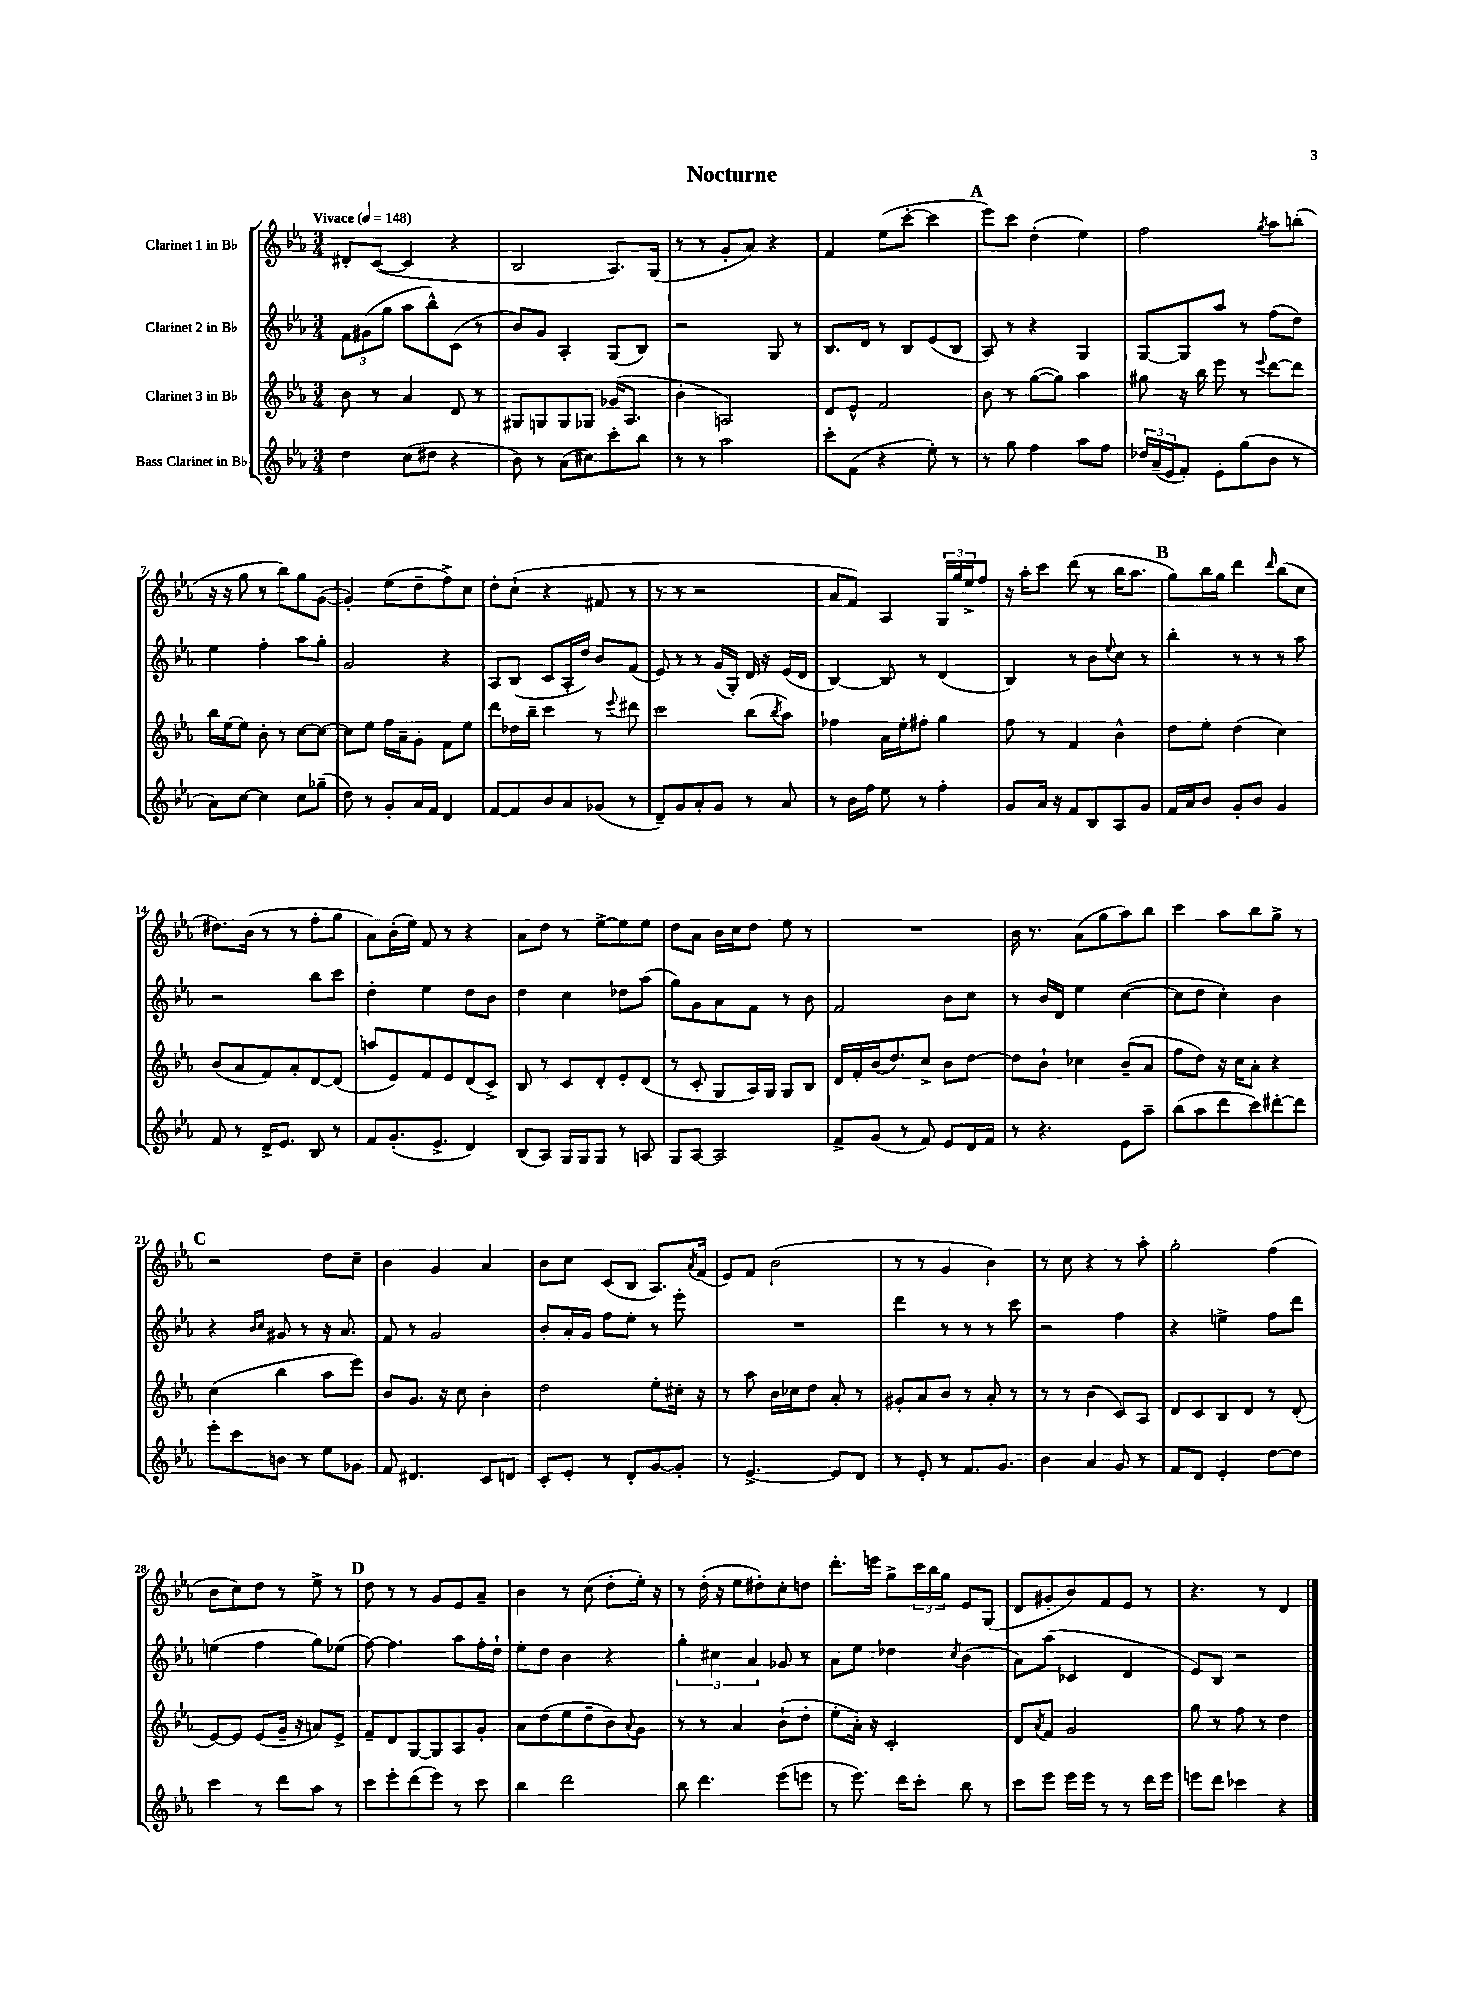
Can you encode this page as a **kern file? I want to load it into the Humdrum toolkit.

**kern	**kern	**kern	**kern
*part4	*part3	*part2	*part1
*staff4	*staff3	*staff2	*staff1
*I"Bass Clarinet in B♭	*I"Clarinet 3 in B♭	*I"Clarinet 2 in B♭	*I"Clarinet 1 in B♭
*clefG2	*clefG2	*clefG2	*clefG2
*k[b-e-a-]	*k[b-e-a-]	*k[b-e-a-]	*k[b-e-a-]
*M3/4	*M3/4	*M3/4	*M3/4
*MM148	*MM148	*MM148	*MM148
=1	=1	=1	=1
!	!	!	!LO:TX:a:B:t=Vivace
4dd\	8b-\	12f\L	8d#X'/L
.	.	(12g#X\	.
.	8r	.	([8c/J
.	.	12gg\J	.
(8cc\L	4a-/	8aa-\L	4c/]
8dd#X\J	.	8bb-^^\)	.
4r	8d/	(8c\J	4r
.	8r	8r	.
=2	=2	=2	=2
8b-\)	8G#X/L	8b-/L)	2B-/
8r	8Gn/	8g/J	.
(8a-\L	8G/	4A-'/	.
8cc#X\)	8G-X/J	.	.
8ccc'\	(16g-X/KL	(8G/L	8.A-/L)
.	8.A-/J	.	.
8bb-\J	.	8B-/J)	.
.	.	.	(16G/Jk
=3	=3	=3	=3
8r	4b-'\	2r	8r
8r	.	.	8r
2aa-\	2An/)	.	8g'/L
.	.	.	8a-/J)
.	.	8G/	4r
.	.	8r	.
=4	=4	=4	=4
8ccc'\L	8d/L	8.B-/L	4f/
(8f\J	8e-^^/J	.	.
.	.	16d/Jk	.
4r	2f/	8r	(8ee-\L
.	.	8B-/L	[8ccc'\J
8ee-'\)	.	(8e-/	4ccc\]
8r	.	8B-/J	.
!!LO:REH:place=s1:t=A
=5	=5	=5	=5
8r	8b-\	8A-/)	8eee-\L)
8gg\	8r	8r	8ccc\J
4ff\	([8gg\L	4r	(4dd'\
.	8gg\J])	.	.
8aa-\L	4aa-\	4G/	4ee-\)
8ff\J	.	.	.
=6	=6	=6	=6
24dd-X/LL	8gg#X\	[8G/L	2ff\
(24a-~/	.	.	.
24e-/J	.	.	.
8f'/J)	16r	8G/]	.
.	16bb-\	.	.
8e-'\L	8eee-\	8aa-/J	.
(8gg\	8r	8r	.
.	8qqeee-/	.	8qgg/
8b-\J	[8ddd\L	(8ff\L	8aa-\L
8r	8ddd\J]	8dd\J)	(8bbn'\J
!!LO:LB:g=z
=7	=7	=7	=7
8a-\L)	16bb-\LL	4ee-\	16r
.	[16ee-\J	.	16r
[8cc\J	8ee-\J]	.	8gg\
4cc\]	8b-'\	4ff'\	8r
.	8r	.	8bb-\L)
8cc\L	[8cc\L	8aa-\L	8gg\
(8gg-X~\J	8cc\J_	8gg'\J	([8g\J
=8	=8	=8	=8
8dd\)	8cc\L]	2g/	4g'/])
8r	8ee-\J	.	.
8g'/L	16ff\LL	.	(8ee-\L
.	16a-~\J	.	.
16a-/L	8g'\J	.	8dd~\
16f/JJ	.	.	.
4d/	8f\L	4r	8ff^\)
.	8ee-\J	.	8cc\J
=9	=9	=9	=9
[8f/L	8ddd\L	8A-/L	8dd'\L
8f/]	16dd-X\L	(8B-/J	(8cc`\J
.	16bb-~\JJ	.	.
8b-/	4ccc\	8c/L	4r
8a-/	.	16A-'/L	.
.	.	16dd/JJ)	.
(8g-X/J	8r	8b-/L	8f#X/
.	8qqeee-/	.	.
8r	8ddd#X\	(8f/J	8r
=10	=10	=10	=10
8d~/L)	2ccc\	8e-/)	8r
8g/	.	8r	8r
8a-'/	.	8r	2r
8g/J	.	(16g/LL	.
.	.	16G'/JJ)	.
8r	(8bb-\L	16d/	.
.	.	16r	.
.	8qbb-/	.	.
8a-/	8aa-\J)	(16e-/LL	.
.	.	16d/JJ	.
=11	=11	=11	=11
8r	4ff-X\	[4B-/)	8a-/L
16b-\LL	.	.	8f/J)
16ff\JJ	.	.	.
8ee-\	16a-\LL	8B-/]	4A-/
.	16ee-'\J	.	.
8r	8ff#X'\J	8r	.
4ff'\	4gg\	(4d/	24G/LL
.	.	.	24gg/
.	.	.	24ee-^/J
.	.	.	8ff/J
=12	=12	=12	=12
8g/L	8ff\	4B-/)	16r
.	.	.	16aa-'\KL
16a-/Jk	8r	.	8ccc\J
16r	.	.	.
8f/L	4f/	8r	(8ddd\
8B-/	.	8b-\L	8r
.	.	8qqee-/	.
8A-/	4b-^^\	8cc\J	16bb-\KL
.	.	.	8.aa-\J
8g/J	.	8r	.
!!LO:REH:place=s1:t=B
=13	=13	=13	=13
16f/LL	8dd\L	4bb-'\	8gg\L)
16a-/J	.	.	.
8b-/J	8ee-'\J	.	16bb-\L
.	.	.	16gg\JJ
8g'/L	(4dd\	8r	4ddd\
8b-/J	.	8r	.
.	.	.	16qqddd/
4g/	4cc\)	8r	(8bb-\L
.	.	8aa-\	8cc\J
!!LO:LB:g=z
=14	=14	=14	=14
8f/	(8b-/L	2r	8.dd#X\L)
8r	8a-/	.	.
.	.	.	(16b-\Jk
16d^/KL	8f/)	.	8r
8.e-/J	.	.	.
.	8a-'/	.	8r
8B-/	[8d/	8bb-\L	8ff'\L
8r	(8d/J]	8ccc\J	8gg\J
=15	=15	=15	=15
8f/L	8aan/L	4dd'\	8a-\L)
(8.g'/	8e-/)	.	(16b-'\L
.	.	.	16ee-\JJ)
.	8f/	4ee-\	8f/
8.e-^/J	.	.	.
.	8e-/	.	8r
4d/)	(8d/	8dd\L	4r
.	8c^/J)	8b-\J	.
=16	=16	=16	=16
(8B-/L	8B-/	4dd\	8a-\L
8A-/J)	8r	.	8dd\J
16G/LL	8c/L	4cc\	8r
16G/J	.	.	.
8G/J	8d'/	.	[8ee-^\L
8r	8e-'/	8dd-X\L	8ee-\]
8An/	(8d/J	(8aa-\J	8ee-\J
=17	=17	=17	=17
8G/L	8r	8gg\L)	8dd\L
[8A-/J	8c'/	8g\	8a-\J
2A-/]	8G/L	8a-\	16b-\LL
.	.	.	16cc\J
.	16A-/L)	8f\J	8dd\J
.	16G/JJ	.	.
.	8G/L	8r	8ee-\
.	8B-/J	8b-\	8r
=18	=18	=18	=18
8f^/L	16d/LL	2f/	2.r
.	16f'/	.	.
(8g/J	(16b-/J	.	.
.	8.dd/)	.	.
8r	.	.	.
8f/)	8cc^/J	.	.
8e-/L	8b-\L	8b-\L	.
16d/L	[8dd\J	8cc\J	.
16f/JJ	.	.	.
=19	=19	=19	=19
8r	8dd\L]	8r	16b-\
.	.	.	8.r
4.r	8b-`\J	16b-/LL	.
.	.	16d/JJ	.
.	4cc-X\	4ee-\	(8a-\L
.	.	.	8gg\
8e-\L	(8b-~/L	([4cc\	8aa-\)
8aa-~\J	8a-/J	.	8bb-\J
=20	=20	=20	=20
(8bb-\L	8ff\L	8cc\L]	4ccc\
8aa-\	8dd\J)	8dd\J	.
8ddd\	16r	4cc'\)	8aa-\L
.	16cc\KL	.	.
8ccc\)	8a-'\J	.	8bb-\
[8ddd#X'\	4r	4b-\	8gg^\J
8ddd#\J]	.	.	8r
!!LO:LB:g=z
!!LO:REH:place=s1:t=C
=21	=21	=21	=21
8eee-'\L	(4cc\	4r	2r
8ccc\	.	.	.
.	.	16qqb-/LL	.
.	.	16qqcc/JJ	.
8bn\J	4bb-\	8g#X/	.
8r	.	8r	.
8ee-\L	8aa-\L	16r	8dd\L
.	.	8.a-/	.
8g-X\J	8eee-\J)	.	8cc~\J
=22	=22	=22	=22
8f/	8b-/L	8f/	4b-\
4.d#X/	8.g/J	8r	.
.	.	2g/	4g/
.	16r	.	.
.	8cc\	.	.
8c/L	4b-'\	.	4a-/
8dn/J	.	.	.
=23	=23	=23	=23
8c'/L	2dd\	8b-'/L	8b-\L
8e-'/J	.	16a-'/L	8cc\J
.	.	16g/JJ	.
8r	.	8ff\L	(8c/L
8d'/L	.	8ee-'\J	8B-/J
[8g/	8ee-'\L	8r	8.A-/L)
8g'/J]	16cc#X'\Jk	8eee-'\	.
.	.	.	8qa-/
.	16r	.	(16f/Jk
=24	=24	=24	=24
8r	8r	2.r	8e-/L)
[4.e-^/	8aa-\	.	8f/J
.	16b-\LL	.	(2b-\
.	16cc-X\J	.	.
.	8dd\J	.	.
8e-/L]	8a-'/	.	.
8d/J	8r	.	.
=25	=25	=25	=25
8r	8g#X'/L	4ddd\	8r
8e-'/	8a-/	.	8r
8r	8b-/J	8r	4g/
8.f/L	8r	8r	.
.	8a-'/	8r	4b-\)
8.g/J	.	.	.
.	8r	8ccc\	.
=26	=26	=26	=26
4b-\	8r	2r	8r
.	8r	.	8cc\
4a-/	(4b-\	.	4r
8g/	8c/L)	4ff\	8r
8r	8A-/J	.	8aa-'\
=27	=27	=27	=27
8f/L	8d/L	4r	2gg'\
8d/J	8c/	.	.
4e-'/	8B-/	4een^\	.
.	8d/J	.	.
[8dd\L	8r	8ff\L	(4ff\
8dd\J]	(8d'/	8ddd\J	.
!!LO:LB:g=z
=28	=28	=28	=28
4ccc\	[8e-/L)	(4een\	8b-\L
.	8e-/J]	.	8cc\)
8r	(8e-/L	4ff\	8dd\J
8ddd\L	16g~/Jk	.	8r
.	16r	.	.
8aa-\J	8an/L)	8gg\L)	8ee-^\
8r	8e-^/J	(8ee-X\J	8r
!!LO:REH:place=s1:t=D
=29	=29	=29	=29
8ccc\L	8f~/L	[8ff\)	8dd\
8eee-'\	8d/	4.ff\]	8r
(8ddd\	[8G/	.	8r
8eee-\J)	8G/]	.	8g/L
8r	8A-/	8aa-\L	8e-/
8ccc\	8g'/J	16ff'\L	8a-~/J
.	.	16dd`\JJ	.
=30	=30	=30	=30
4bb-\	8a-\L	8ee-'\L	4b-\
.	(8dd\	8dd\J	.
2ddd\	8ee-\	4b-\	8r
.	8dd~\	.	(8cc\
.	8b-\)	4r	8dd'\L
.	8qqa-/	.	.
.	8g\J	.	16ee-'\Jk)
.	.	.	16r
=31	=31	=31	=31
8bb-\	8r	6gg'\	8r
4.ddd\	8r	.	(16dd'\
.	.	6cc#X\	.
.	.	.	16r
.	4a-/	.	8ee-\L
.	.	6a-/	.
.	.	.	8dd#X'\)
(8eee-\L	(8b-`\L	8g-X/	8cc'\
8eeen\J	8dd'\J	8r	8ddn\J
=32	=32	=32	=32
8r	8ee-'\L	8a-\L	8.ddd'\L
8.eee-\)	16a-'\Jk)	8ee-\J	.
.	16r	.	16eeen\Jk
.	2c'/	4dd-X\	8gg^\L
16ddd\KL	.	.	.
8ccc'\J	.	.	24ccc\L
.	.	.	24bb-\
.	.	.	24gg\JJ
.	.	8qcc/	.
8bb-\	.	(4b-\	8e-/L
8r	.	.	(8G/J
=33	=33	=33	=33
8ccc\L	8d/L	8a-\L)	8d/L
.	8qa-/	.	.
8eee-\J	8f/J	(8aa-\J	8g#X'/
16eee-\LL	2g/	4c-X/	8b-/)
16eee-\JJ	.	.	.
8r	.	.	8f/
8r	.	4d/	8e-/J
16ddd\LL	.	.	8r
16eee-\JJ	.	.	.
=34	=34	=34	=34
8eeen\L	8gg\	8e-/L)	4.r
8ddd\J	8r	8B-/J	.
4ccc-X\	8ff\	2r	.
.	8r	.	8r
4r	4dd\	.	4d/
==	==	==	==
*-	*-	*-	*-
